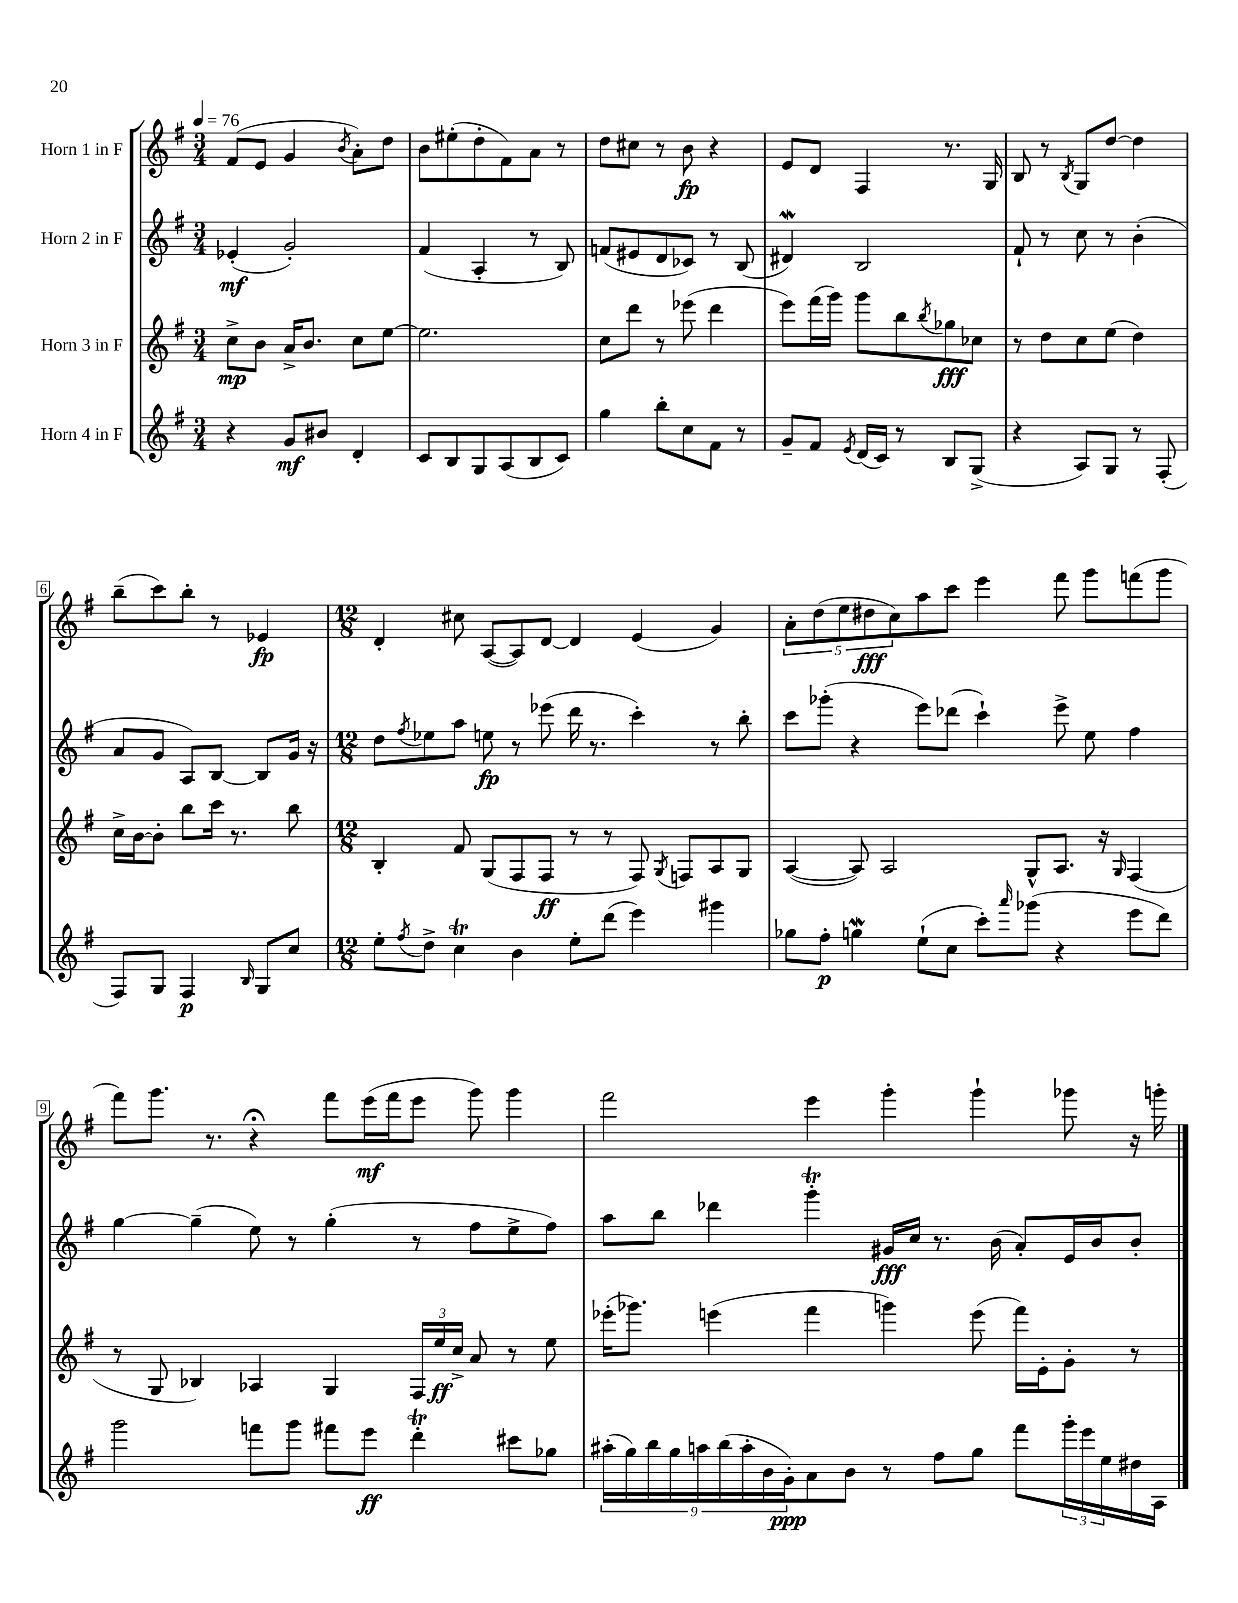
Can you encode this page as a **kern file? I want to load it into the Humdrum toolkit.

**kern	**kern	**kern	**kern
*staff4	*staff3	*staff2	*staff1
*clefG2	*clefG2	*clefG2	*clefG2
*k[f#]	*k[f#]	*k[f#]	*k[f#]
*M3/4	*M3/4	*M3/4	*M3/4
*MM76	*MM76	*MM76	*MM76
4r	8cc^	(4e-'	(8f#
.	8b	.	8e
8g	16a^	2g')	4g
.	8.b	.	.
8b#	.	.	.
.	.	.	8qb
4d'	8cc	.	8a')
.	[8ee	.	8dd
=	=	=	=
8c	2.ee]	(4f#	8b
8B	.	.	(8ee#'
8G	.	4A'	8dd'
(8A	.	.	8f#)
8B	.	8r	8a
8c)	.	8B)	8r
=	=	=	=
4gg	8cc	(8f	8dd
.	8ddd	8e#	8cc#
8bb'	8r	8d	8r
8cc	(8eee-	8c-)	8b
8f#	4ddd	8r	4r
8r	.	(8B	.
=	=	=	=
8g~	8eee)	4d#)	8e
8f#	(16fff#	.	8d
.	16ggg)	.	.
8qe	.	.	.
(16d	8ggg	2B	4F#
16c)	.	.	.
8r	8bb	.	.
.	8qbb	.	.
8B	8gg-	.	8.r
(8G^	8cc-	.	.
.	.	.	16G
=	=	=	=
4r	8r	8f#`	8B
.	8dd	8r	8r
.	.	.	8qB
8A)	8cc	8cc	8G
8G	(8ee	8r	[8dd
8r	4dd)	(4b'	4dd]
(8F#'	.	.	.
=	=	=	=
8F#)	16cc^	8a	(8bb~
.	[16b	.	.
8G	8b']	8g	8ccc)
4F#	8bb	8A)	8bb'
.	16ccc	[8B	8r
.	8.r	.	.
16qqB	.	.	.
8G	.	8B]	4e-
8cc	8bb	16g	.
.	.	16r	.
=	=	=	=
*M12/8	*M12/8	*M12/8	*M12/8
8ee'	4B'	8dd	4d'
8qff#	.	8qff#	.
8dd^	.	8ee-	.
4cc	8f#	8aa	8cc#
.	(8G	8ee	([8A
4b	8F#	8r	8A])
.	8F#	(8eee-	[8d
8ee'	8r	16ddd	4d]
.	.	8.r	.
(8ddd	8r	.	.
4eee)	8F#)	4ccc')	(4e
.	8qG	.	.
.	8F	.	.
4ggg#	8A	8r	4g)
.	8G	8bb'	.
=	=	=	=
8gg-	([4A	8ccc	10a'
.	.	.	(10dd
8ff#'	.	(8ggg-'	.
.	.	.	10ee
4gg	8A])	4r	.
.	.	.	10dd#
.	2A	.	.
.	.	.	10cc)
(8ee`	.	8eee)	8aa
8cc	.	(8ddd-	8ccc
8ccc')	.	4ccc`)	4eee
16qqaaa	.	.	.
(8ggg-	8G^^	.	.
4r	8.A	8eee^	8fff#
.	.	8ee	8ggg
.	16r	.	.
.	16qqG	.	.
8eee	(4F#	4ff#	(8fff
8ddd)	.	.	8ggg
=	=	=	=
2ggg	8r	[4gg	8fff#)
.	8G	.	8.ggg
.	4B-)	(4gg~]	.
.	.	.	8.r
8fff	4A-	8ee)	4r;
8ggg	.	8r	.
8fff#	4G	(4gg'	8fff#
8eee	.	.	(16eee
.	.	.	16fff#
4ddd'	24F#	8r	8eee
.	24ee	.	.
.	24cc^	.	.
.	8a	8ff#	8ggg)
8ccc#	8r	8ee^	4ggg
8gg-	8ee	8ff#)	.
=	=	=	=
(18aa#'	(16eee-'	8aa	2fff#
18gg)	.	.	.
.	8.ggg-)	.	.
18bb	.	.	.
.	.	8bb	.
18gg	.	.	.
18aa	.	.	.
.	(4eee	4ddd-	.
(18bb	.	.	.
18aa'	.	.	.
18b	.	.	.
18g')	.	.	.
8a	4fff#	4ggg'	4eee
8b	.	.	.
8r	4ggg)	16g#	4ggg'
.	.	16cc	.
8ff#	.	8.r	.
8gg	(8eee	.	4ggg`
.	.	(16b	.
8fff#	16fff#)	8a')	.
.	16e'	.	.
24ggg'	8g'	16e	8ggg-
24eee	.	.	.
.	.	16b	.
24ee	.	.	.
16dd#	8r	8b'	16r
16A	.	.	16ggg'
==	==	==	==
*-	*-	*-	*-
